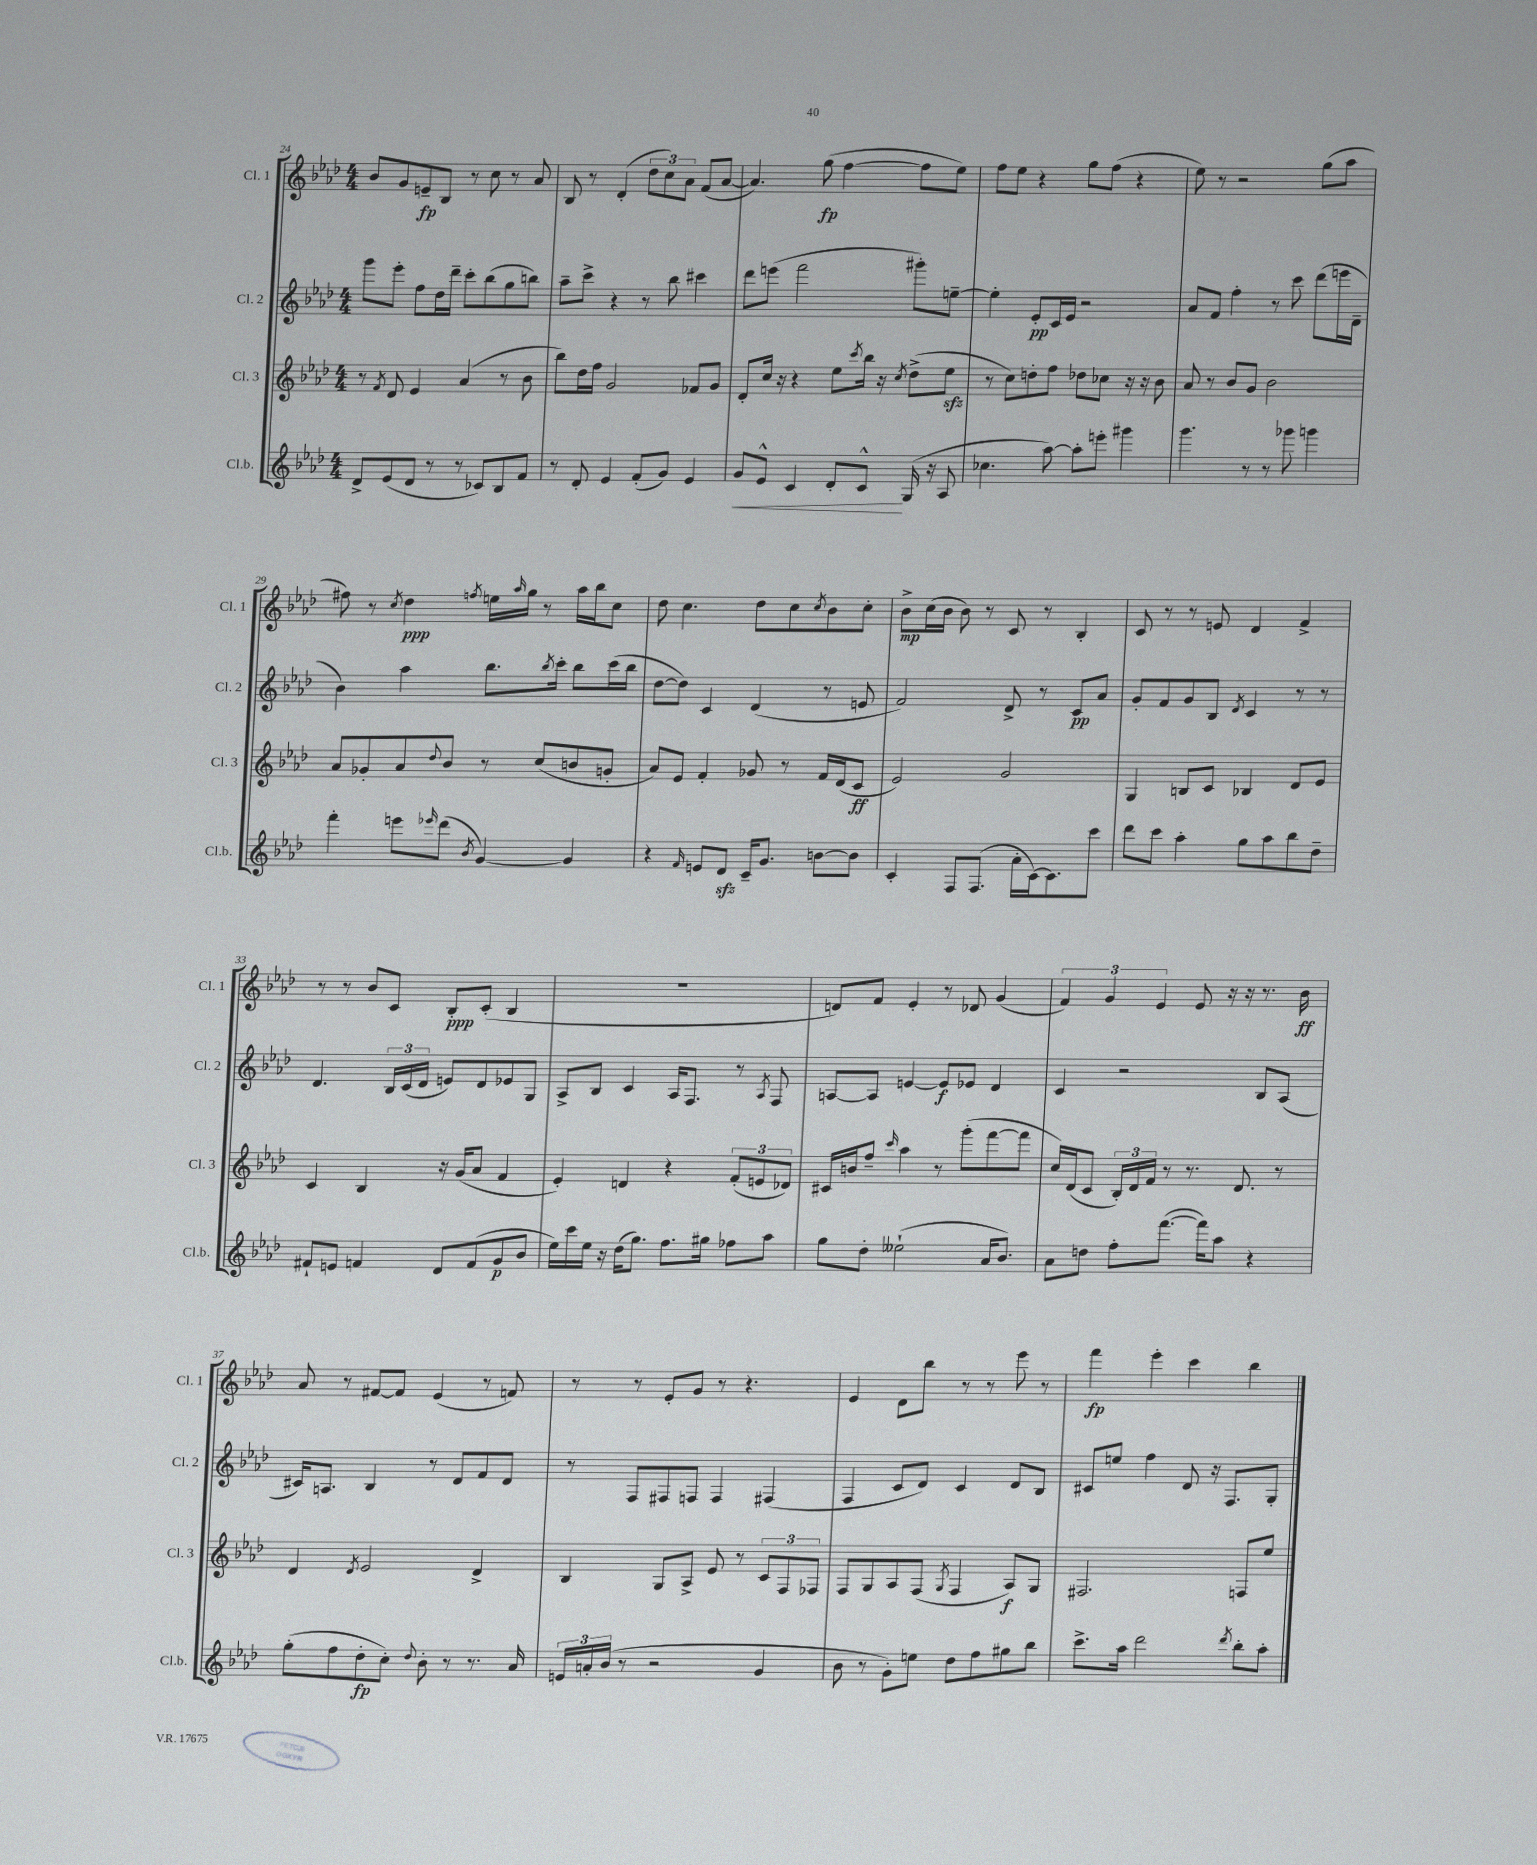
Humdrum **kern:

**kern	**kern	**kern	**kern
*staff4	*staff3	*staff2	*staff1
*clefG2	*clefG2	*clefG2	*clefG2
*k[b-e-a-d-]	*k[b-e-a-d-]	*k[b-e-a-d-]	*k[b-e-a-d-]
*M4/4	*M4/4	*M4/4	*M4/4
8d-^/L	8r	8ggg\L	8b-/L
.	8qf/	.	.
(8e-/	8d-/	8eee-'\J	8g/
8d-/J	4e-/	8ff\L	8e~/
8r	.	16dd-\L	8B-/J
.	.	16ddd-~\JJ	.
8r	(4a-/	8ccc'\L	8r
8c-/L)	.	(8bb-\	8cc\
8B-/	8r	8gg\	8r
8f/J	8b-\	8bb\J)	8a-/
=	=	=	=
8r	8bb-\L)	8aa-~\L	8B-/
8d-'/	16dd-\L	8ccc^\J	8r
.	16ff\JJ	.	.
4e-/	2g/	4r	(4d-'/
(8f'/L	.	8r	12dd-\L
.	.	.	12cc\)
8g/J)	.	8bb-\	.
.	.	.	12a-\J
4e-/	8f-/L	4ccc#\	(8f/L
.	8g/J	.	[8a-/J
=	=	=	=
8g/L	8d-'/L	8ddd-\L	4.a-/])
8e-^^/J	16cc/Jk	(8eee\J	.
.	16r	.	.
4c/	4r	2fff\	.
.	.	.	(8gg\
8d-'/L	8ee-\L	.	[4ff\
.	8qccc/	.	.
8c^^/J	16bb-\Jk	.	.
.	16r	.	.
.	8qcc/	.	.
(16G/	(8dd-^\L	8ggg#'\L)	8ff\]L
16r	.	.	.
8A-/	8ee-\J	[8ee~\J	8ee-\J)
=	=	=	=
4.cc-\	8r	4ee'\]	8ff\L
.	8cc\L)	.	8ee-\J
.	8dd'\	8e-'/L	4r
[8aa-\)	8ff\J	16c/L	.
.	.	16e-/JJ	.
8aa-'\]L	8dd-\L	2r	8gg\L
8eee'\J	8cc-\J	.	(8ff\J
4ggg#\	16r	.	4r
.	16r	.	.
.	8b-\	.	.
=	=	=	=
4.ggg\	8a-/	8a-/L	8ee-\)
.	8r	8f/J	8r
.	8b-/L	4ff'\	2r
8r	8g/J	.	.
8r	2b-\	8r	.
8ggg-\	.	8ccc\	.
4ggg\	.	(8ddd-\L	(8gg\L
.	.	16eee\L	8aa-\J
.	.	16d-~\JJ	.
=	=	=	=
4fff'\	8a-/L	4b-\)	8ff#\)
.	8g-'/	.	8r
.	.	.	8qcc/
8eee\L	8a-/	4aa-\	4dd-\
16qqeee-/	8qqdd-/	.	.
(8ddd-\J	8b-/J	.	.
8qb-/	.	.	8qff/
[4g/)	8r	8.bb-\L	16ee\LL
.	.	.	16qqaa-/
.	.	.	16gg\JJ
.	(8cc/L	.	8r
.	.	8qbb-/	.
.	.	16ccc'\Jk	.
4g/]	8b/	8bb-\L	16aa-\LL
.	.	.	16bb-\J
.	8g'/J	(16ccc\L	8cc\J
.	.	16bb-\JJ	.
=	=	=	=
4r	8a-/L)	[8dd-\L	8dd-\
.	8e-/J	8dd-\]J)	4.cc\
16qqf/	.	.	.
8e/L	4f'/	4c/	.
8d-/J	.	.	.
16c~/LK	8g-/	(4d-/	8dd-\L
8.g/J	.	.	.
.	8r	.	8cc\
.	.	.	8qcc/
[8b\L	16f/LL	8r	8b-\
.	(16d-/J	.	.
8b\]J	8c/J	8e/	8cc'\J
=	=	=	=
4c'/	2e-/)	2f/)	8b-^\L
.	.	.	(16cc\L
.	.	.	16b-\JJ
8F/L	.	.	8b-\)
(8.F/J	.	.	8r
.	2g/	8d-^/	8c/
16a-'\LL	.	.	.
[16c\J)	.	8r	8r
8.c\]	.	.	.
.	.	8c/L	4B-'/
8ccc\J	.	8a-/J	.
=	=	=	=
8ddd-\L	4G/	8g'/L	8c/
8ccc\J	.	8f/	8r
4aa-'\	8B/L	8g/	8r
.	8c/J	8B-/J	8e/
.	.	8qd-/	.
8gg\L	4B-/	4c/	4d-/
8aa-\	.	.	.
8bb-\	8d-/L	8r	4f^/
8dd-~\J	8e-/J	8r	.
=	=	=	=
8f#`/L	4c/	4.d-/	8r
8e/J	.	.	8r
4f/	4B-/	.	8b-/L
.	.	24B-/LL	8c/J
.	.	(24c/	.
.	.	24d-/JJ	.
8d-/L	16r	8e/L)	8B-'/L
.	(16g/LK	.	.
(8f/	8a-/J	8d-/	(8c'/J
8g/	4f/	8e-/	4B-/
8b-/J	.	8G/J	.
=	=	=	=
16ee-\LL)	4e-'/)	8A-^/L	1r
16ccc\	.	.	.
16ee-\JJ	.	8B-/J	.
16r	.	.	.
(16dd-\LK	4d/	4c/	.
8.gg\J)	.	.	.
8.ff\L	4r	16A-/LK	.
.	.	8.F/J	.
16gg#\Jk	.	.	.
8ff-\L	(12f'/L	8r	.
.	12e/	.	.
.	.	8qA-/	.
8aa-\J	.	8F/	.
.	12d-/J)	.	.
=	=	=	=
8gg\L	16c#/LL	[8A/L	8d/L)
.	16b/J	.	.
8dd-'\J	8ff~/J	8A/]J	8f/J
.	16qqccc/	.	.
(2ee--`\	4aa-\	[4e/	4e-'/
.	8r	8e/]L	8r
.	(8ggg'\L	8e-/J	8d-/
16a-/LK	[8fff\	4d-/	(4g/
8.b-/J)	.	.	.
.	8fff\]J	.	.
=	=	=	=
8a-\L	16cc/LL)	4c/	6f/)
.	(16d-/J	.	.
8dd\J	8c/J	.	.
.	.	.	6g/
8ff'\L	24B-'/LL)	2r	.
.	24d-/	.	.
.	24f/JJ	.	6e-/
([8.fff\J	8r	.	.
.	8.r	.	8e-/
16fff\]LK)	.	.	.
8aa-\J	.	.	16r
.	8.d-/	.	16r
4r	.	8B-/L	8.r
.	8r	(8A-/J	.
.	.	.	16b-\
=	=	=	=
(8gg'\L	4d-/	16c#/LK)	8a-/
.	.	8.A/J	.
8ff\	.	.	8r
.	8qd-/	.	.
8dd-'\	2e-/	4B-/	[8f#/L
8cc'\J)	.	.	8f#/]J
8qqdd-/	.	.	.
8b-'\	.	8r	(4e-/
8r	.	8d-/L	.
8.r	4d-^/	8f/	8r
.	.	8d-/J	8f/)
16a-/	.	.	.
=	=	=	=
24e/LL	4B-/	8r	8r
24a'/	.	.	.
(24b-/JJ	.	.	.
8r	.	8F/L	8r
2r	8G/L	8F#/	8e-'/L
.	8A-^/J	8F/J	8g/J
.	8e-/	4F/	8r
.	8r	.	4.r
4g/	12c/L	(4F#/	.
.	12F/	.	.
.	12F-/J	.	.
=	=	=	=
8b-\	8F/L	4F/	4e-/
8r	8G/	.	.
8g'\L)	8A-/	8c/L	8d-\L
8ee\J	(8F/J	8d-/J)	8bb-\J
.	8qG/	.	.
8dd-\L	4F/	4c/	8r
8ff\	.	.	8r
8gg#\	8A-/L)	8d-/L	8eee-\
8bb-\J	8G/J	8B-/J	8r
=	=	=	=
8.ccc^\L	2.F#/	8c#/L	4fff\
.	.	8ee/J	.
16aa-\Jk	.	.	.
2ddd-\	.	4ff\	4eee-'\
.	.	8d-/	4ccc\
.	.	16r	.
.	.	8.F/L	.
8qddd-/	.	.	.
8bb-'\L	8F/L	.	4bb-\
8aa-'\J	8ee-/J	8G'/J	.
==	==	==	==
*-	*-	*-	*-
